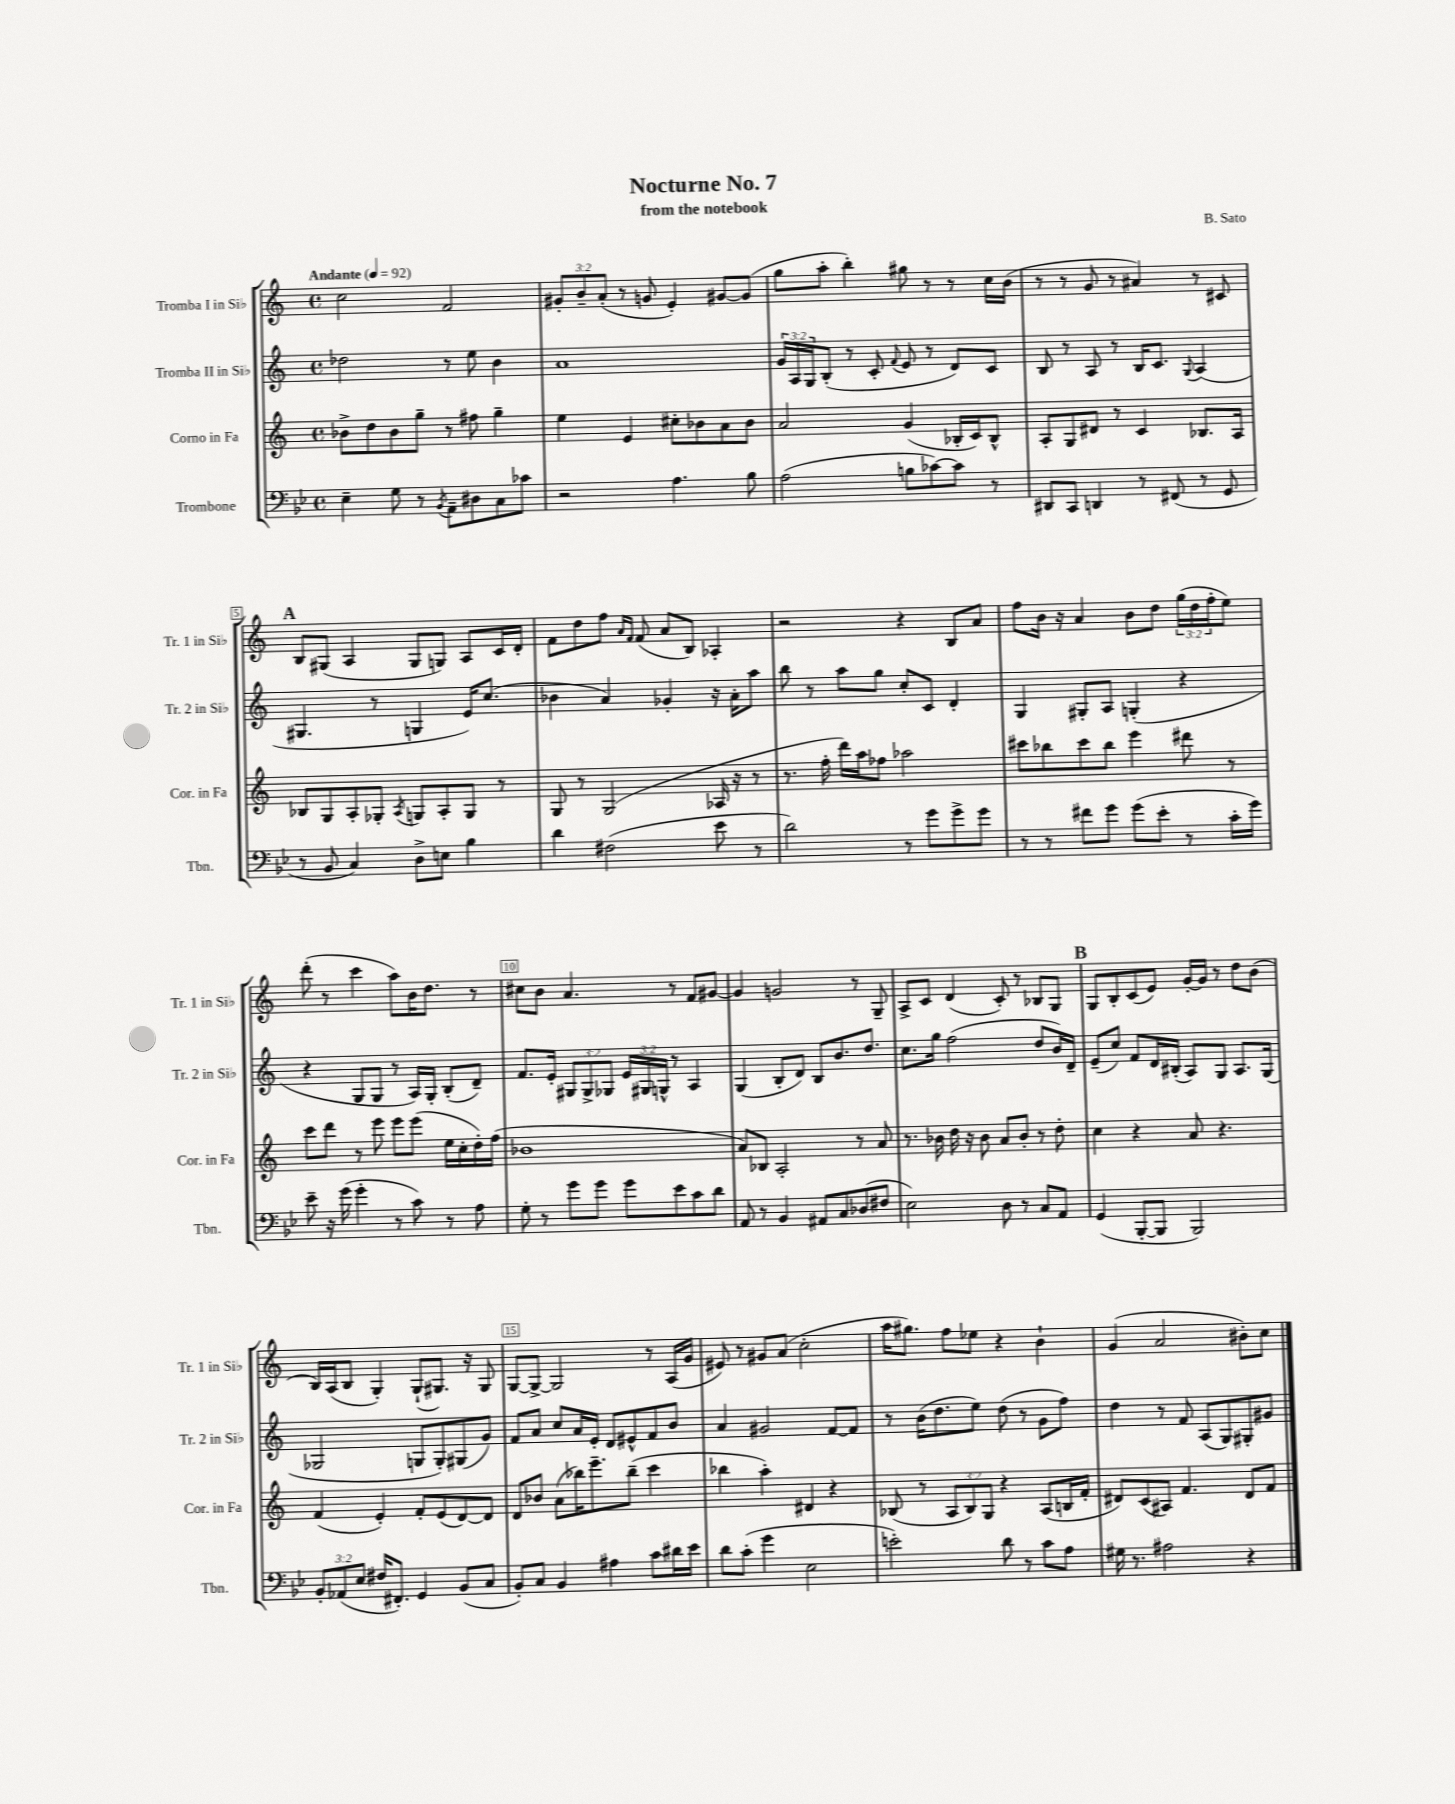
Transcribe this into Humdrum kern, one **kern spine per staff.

**kern	**kern	**kern	**kern
*part4	*part3	*part2	*part1
*staff4	*staff3	*staff2	*staff1
*I"Trombone	*I"Corno in Fa	*I"Tromba II in Si♭	*I"Tromba I in Si♭
*I'Tbn.	*I'Cor. in Fa	*I'Tr. 2 in Si♭	*I'Tr. 1 in Si♭
*clefF4	*clefG2	*clefG2	*clefG2
*k[b-e-]	*k[]	*k[]	*k[]
*M4/4	*M4/4	*M4/4	*M4/4
*met(c)	*met(c)	*met(c)	*met(c)
*MM92	*MM92	*MM92	*MM92
=1	=1	=1	=1
!	!	!	!LO:TX:a:B:t=Andante
4E-~\	8b-X^\L	2dd-X\	2cc\
.	8dd\	.	.
8G\	8b-\	.	.
8r	8gg~\J	.	.
8qBB-/	.	.	.
8AA~\L	8r	8r	2f/
8D#X\	8ff#X\	8ee\	.
8C\	4gg~\	4b\	.
8c-X\J	.	.	.
=2	=2	=2	=2
2r	4ee\	1a	12g#X'/L
.	.	.	12b~/
.	.	.	(12a'/J
.	4e/	.	8r
.	.	.	8gn/
4.A\	8cc#X'\L	.	4e'/)
.	8b-X\	.	.
.	8a\	.	[8g#X/L
8B-\	8b-\J	.	(8g#/J]
=3	=3	=3	=3
(2A\	2a/	24g/LL	8gg\L
.	.	24A/	.
.	.	24G/J	.
.	.	(8B'/J	8aa'\J
.	.	8r	4bb'\)
.	.	8c'/	.
.	.	8qqf/	.
8Bn\L	(4g/	8e/	8gg#X\
[8c-X\)	.	8r	8r
8c-\J]	16B-X'/LL	8d/L)	8r
.	16c/J)	.	.
8r	8B-^^/J	8c/J	16cc\LL
.	.	.	(16b\JJ
=4	=4	=4	=4
8DD#X/L	8A'/L	8B/	8r
8CC/J	8G/	8r	8r
4DDn/	8d#X/J	8A/	8g/
.	8r	8r	8r
8r	4c/	16B/KL	4a#X/)
.	.	8.c/J	.
(8FF#X/	.	.	.
.	.	8qqG/	.
8r	8.B-X/L	(4A/	8r
8GG/	.	.	8c#X/
.	16A/Jk	.	.
!!LO:LB:g=z
!!LO:REH:place=s1:t=A
=5	=5	=5	=5
8r	8B-X/L	4.G#X/	8B/L
8BB-/	8G/	.	(8G#X/J
4C/)	8A'/	.	4A/
.	8G-X'/J	8r	.
.	8qA/	.	.
8D^\L	8Gn/L	4Gn/	8G#/L
8En\J	8A'/	.	8Gn/J)
4B-\	8G/J	16e/KL)	8A/L
.	.	(8.cc/J	.
.	8r	.	16c/L
.	.	.	16d'/JJ
=6	=6	=6	=6
4d\	8G/	4b-X\	8f\L
.	8r	.	8dd\
(2F#X\	(2G/	4a/)	8ff\J
.	.	.	16qqa/LL
.	.	.	16qqf/JJ
.	.	.	(8f/
.	.	4g-X'/	8a/L
.	.	.	8B/J)
8e-\	16A-X/	16r	4A-X'/
.	16r	16a'\KL	.
8r	8r	8aa\J	.
=7	=7	=7	=7
2d\)	8.r	8bb\	2r
.	.	8r	.
.	16ff'\	.	.
.	16ddd\LL)	8aa\L	.
.	16aa\J	.	.
.	8ff-X\J	8gg\J	.
8r	2aa-X\	8cc'/L	4r
8g\L	.	8c/J	.
8g^\	.	4d'/	8B/L
8g\J	.	.	8a/J
=8	=8	=8	=8
8r	8ccc#X\L	4G/	8ff\L
8r	8bb-X\	.	16b\Jk
.	.	.	16r
8f#X\L	8ccc#\	8G#X'/L	4a/
8g\J	8bb-\J	8A/J	.
(8g\L	4eee\	(4Gn'/	8b\L
8e-'\J	.	.	8dd\J
8r	8ddd#X\	4r	(24gg\LL
.	.	.	24dd\
.	.	.	24ff'\J
16c'\LL	8r	.	8ee\J)
16g\JJ)	.	.	.
!!LO:LB:g=z
=9	=9	=9	=9
8e-~\	8ccc\L	4r	(8ddd'\
16r	8ddd\J	.	8r
(16g\	.	.	.
4g'\	8r	8G/L	4ccc\
.	8eee\	8G/J	.
8r	8eee\L	8r	8aa\L)
8c\)	(8eee\J	16A/LL)	16b\K
.	.	16G'/JJ	8.dd\J
8r	16ee\LL	(8B'/L	.
.	16cc'\	.	.
8A\	16dd'\)	8d~/J)	8r
.	(16ff\JJ	.	.
=10	=10	=10	=10
8G'\	1b-X	8.f/L	8cc#X\L
8r	.	.	8b\J
.	.	16e'/Jk	.
8g\L	.	12G#X/L	4.a/
.	.	12G#^/	.
8g\J	.	.	.
.	.	12G-X/J	.
8g\L	.	24e/LL	.
.	.	24G#X/	.
.	.	24Gn^^/JJ	.
8e-\	.	8r	8r
8c\	.	4A/	8f/L
8d\J	.	.	[8g#X/J
=11	=11	=11	=11
8AA/	8a/L)	(4G/	4g#/]
8r	8B-X/J	.	.
4BB-/	2A'/	8B'/L	2gn/
.	.	8d/J)	.
8AA#X/L	.	8B/L	.
8C/	.	8.b/	.
(8D-X/	8r	.	8r
.	.	8.dd/J	.
8F#X/J	8a/	.	8G~/
=12	=12	=12	=12
2E-\)	8.r	8.cc\L	8A^/L
.	.	.	8c/J
.	16b-X\	16gg\Jk	.
.	16dd\	(2ff\	(4d/
.	16r	.	.
.	8b-\	.	.
8D\	8a/L	.	8c'/)
8r	8b-'/J	.	8r
8C/L	8r	8dd/L	8B-X/L
8AA/J	8dd'\	16b/L)	8G/J
.	.	16d~/JJ	.
!!LO:REH:place=s1:t=B
=13	=13	=13	=13
(4GG/	4cc\	(8e~/L	8G/L
.	.	8cc/J)	8B'/
[8BBB-'/L	4r	8f/L	(8c/
8BBB-/J]	.	16d/L	8e/J)
.	.	(16B#X'/JJ	.
2BBB-/)	8a/	8A/L)	[16g'/LL
.	.	.	16g/JJ]
.	4.r	8G/J	8r
.	.	8.A/L	8dd\L
.	.	.	(8b\J
.	.	(16G/Jk	.
!!LO:LB:g=z
=14	=14	=14	=14
12BB-'/L	(4f/	2G-X/	16B/LL)
.	.	.	(16A/J
(12AA-X/	.	.	.
.	.	.	8B/J
12E-/J	.	.	.
16F#X/KL	4e'/)	.	4G'/)
8.FF#X'/J)	.	.	.
4GG/	8f'/L	8Gn/L	(8G`/L
.	(8e/	8G'/)	8.G#X/J)
(8BB-/L	[8d/)	(8G#X/	.
.	.	.	16r
8C/J	8d/J]	8g/J)	8G#/
=15	=15	=15	=15
8BB-'/L)	8d/L	8f/L	[8G/L
8C/J	8b-X/J	8a/J	8G^/J_
4BB-/	(8a\L	8cc/L	2G/]
.	16bb-X\K)	16a/L	.
.	8.eee~\	16e'/JJ	.
4A#X\	.	8d/L	.
.	(8bb-~\J	8e#X^^/	.
8c\L	4ccc\	8f/	8r
16d#X\L	.	8b/J	(16A/LL
16e-\JJ	.	.	16g/JJ
=16	=16	=16	=16
8d\L	4bb-X\	4a/	8e#X/)
(8c'\J	.	.	8r
4g\	4aa'\)	2g#X/	8g#X/L
.	.	.	(8a/J
2E-\	4d#X/	.	2cc'\
.	4r	[8f/L	.
.	.	8f/J]	.
=17	=17	=17	=17
2en'\)	(8B-X/	8r	16aa\KL
.	.	.	8.gg#X\J)
.	8r	(16b\KL	.
.	.	8.dd\	.
.	12A/L	.	8ff\L
.	12B-/)	.	.
.	.	8ee\J)	8ee-X\J
.	12G/J	.	.
8d\	4r	(8dd\	4r
8r	.	8r	.
8c\L	(8A/L	8g\L	4b`\
8A\J	16Bn/L	8ff\J)	.
.	16f'/JJ	.	.
=18	=18	=18	=18
16G#X\	8d#X/L)	4dd\	(4g/
8.r	.	.	.
.	(8c/	.	.
2A#X\	8A#X/J)	8r	2a/
.	4.f/	8f/	.
.	.	(8A/L	.
.	.	8G/)	.
4r	8d#/L	8G#X'/	8b#X'\L)
.	8f/J	8g#X/J	8cc\J
==	==	==	==
*-	*-	*-	*-
